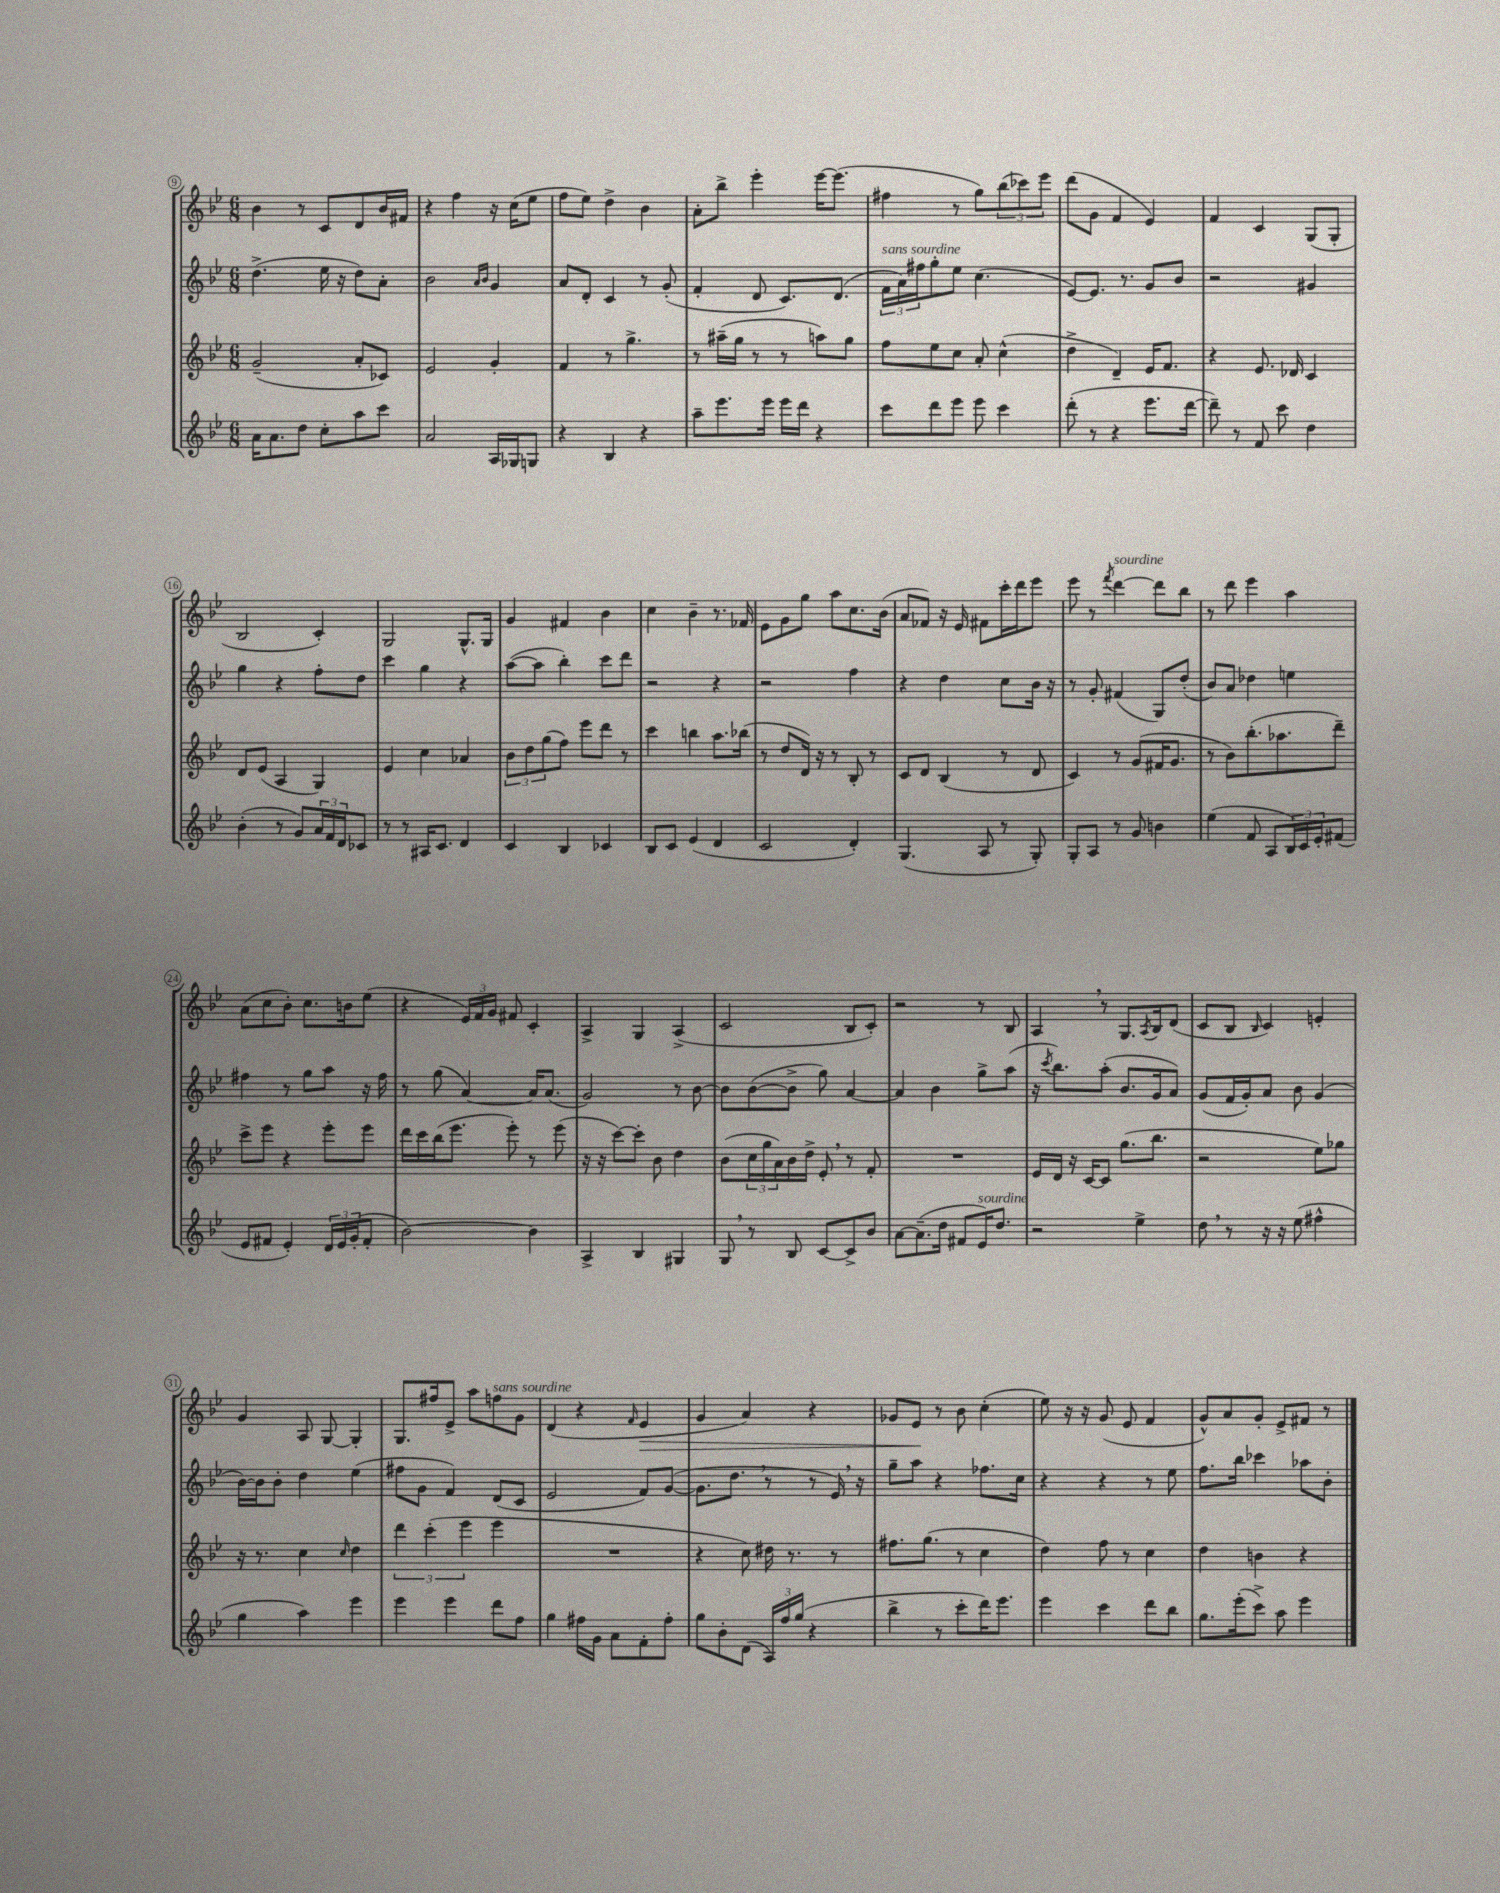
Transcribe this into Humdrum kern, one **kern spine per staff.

**kern	**kern	**kern	**kern	**dynam
*part4	*part3	*part2	*part1	*part1
*staff4	*staff3	*staff2	*staff1	*staff1
*clefG2	*clefG2	*clefG2	*clefG2	*
*k[b-e-]	*k[b-e-]	*k[b-e-]	*k[b-e-]	*
*M6/8	*M6/8	*M6/8	*M6/8	*
=9	=9	=9	=9	=9
16a\KL	(2g~/	(4.dd^\	4b-\	.
8.a\	.	.	.	.
8dd\J	.	.	8r	.
8cc'\L	.	16ee-\	8c/L	.
.	.	16r	.	.
8aa\	8a'/L	8dd\L)	8d/	.
8ccc\J	8c-X/J)	8a'\J	16b-/L	.
.	.	.	16f#X/JJ	.
=10	=10	=10	=10	=10
2a/	2e-/	2b-\	4r	.
.	.	.	4ff\	.
.	.	16qqa/LL	.	.
.	.	16qqb-/JJ	.	.
16A/LL	4g'/	4g/	16r	.
16G-X/J	.	.	(16cc\KL	.
8Gn/J	.	.	8ee-\J	.
=11	=11	=11	=11	=11
4r	4f/	8a/L	8ff\L	.
.	.	8d'/J	8ee-\J)	.
4B-/	8r	4c/	4dd^\	.
.	4.gg^\	.	.	.
4r	.	8r	4b-\	.
.	.	(8g'/	.	.
=12	=12	=12	=12	=12
8aa~\L	8r	4f'/	8a'\L	.
8.eee-\	(16aa#X~\LL	.	8bb-^\J	.
.	16gg\JJ	.	.	.
.	8r	8d/	4eee-'\	.
16eee-\Jk	.	.	.	.
16eee-\LL	8r	8.c/L)	.	.
16ddd\JJ	.	.	.	.
4r	8aan\L)	.	[16eee-\KL	.
.	.	(8.d/J	(8.eee-\J]	.
.	8gg\J	.	.	.
=13	=13	=13	=13	=13
!	!	!LO:TX:a:i:t=sans sourdine	!	!
8ccc\L	8ff\L	24f\LL	4ff#X\	.
.	.	24a\)	.	.
.	.	24ff#X\J	.	.
8ddd\	8ee-\	8gg'\	.	.
8eee-\J	8cc\J	8ee-\J	8r	.
8eee-\	8a'/	(4.cc\	8gg\L)	.
4ccc\	(4cc^^\	.	(12bb-\	.
.	.	.	12ccc-X\)	.
.	.	.	12eee-\J	.
=14	=14	=14	=14	=14
(8ddd'\	4dd^\	[8e-/L)	(8ddd\L	.
8r	.	8.e-/J]	8g\J	.
4r	4d~/)	.	4f/	.
.	.	8.r	.	.
8.eee-\L	16e-/KL	8g/L	4e-/)	.
.	8.f/J	.	.	.
.	.	8b-/J	.	.
[16ddd\Jk	.	.	.	.
=15	=15	=15	=15	=15
8ddd~\])	4r	2r	4f/	.
8r	.	.	.	.
8f/	8.e-/	.	4c/	.
8ccc\	.	.	.	.
.	16d-X/	.	.	.
4dd\	4c/	4g#X/	(8G/L	.
.	.	.	8G'/J	.
!!LO:LB:g=z
=16	=16	=16	=16	=16
(4b-'\	8d/L	4gg\	2B-/	.
.	(8e-/J	.	.	.
8r	4A/	4r	.	.
8g/L)	.	.	.	.
24a/L	4G/)	8ff'\L	4c'/)	.
24f/	.	.	.	.
24d/J	.	.	.	.
8c-X/J	.	8dd\J	.	.
=17	=17	=17	=17	=17
8r	4e-/	4ccc\	2G/	.
8r	.	.	.	.
16A#X/KL	4cc\	4gg\	.	.
8.c/J	.	.	.	.
4d/	4a-X/	4r	8.G^^/L	.
.	.	.	16G/Jk	.
=18	=18	=18	=18	=18
4c/	12b-\L	([8aa\L	4g/	.
.	12dd\	.	.	.
.	.	8aa\J]	.	.
.	(12gg\	.	.	.
4B-/	8ff\J)	4bb-'\)	4f#X/	.
.	8eee-\L	.	.	.
4c-X/	8ddd\J	8ccc\L	4b-\	.
.	8r	8ddd\J	.	.
=19	=19	=19	=19	=19
8B-/L	4ccc\	2r	4cc\	.
8c/J	.	.	.	.
(4e-/	4bbn\	.	4b-~\	.
4d/	8.aa\L	4r	8.r	.
.	(16bb-X\Jk	.	16f-X/	.
=20	=20	=20	=20	=20
2c/	8r	2r	8e-\L	.
.	8dd/L	.	8g\	.
.	16d/Jk)	.	8gg\J	.
.	16r	.	.	.
.	8r	.	8aa\L	.
4d'/)	8B-'/	4ff\	8.cc\	.
.	8r	.	.	.
.	.	.	(16b-\Jk	.
=21	=21	=21	=21	=21
(4.G/	8c/L	4r	8a/L	.
.	8d/J	.	8f-X/J)	.
.	(4B-/	4dd\	16r	.
.	.	.	16e-/	.
8A/	.	.	8f#X\L	.
8r	8r	8cc\L	16ccc'\L	.
.	.	.	16ddd\J	.
8G'/)	8d/	16b-\Jk	8eee-\J	.
.	.	16r	.	.
=22	=22	=22	=22	=22
8G'/L	4c/)	8r	8eee-\	.
8A/J	.	8g'/	8r	.
.	.	.	8qfff/	.
!	!	!	!LO:TX:a:i:t=sourdine	!
8r	8r	(4f#X/	[4ddd\	.
8g/	(8g/L	.	.	.
4bn\	16f#X/K	8G/L)	8ddd\L]	.
.	8.g/J	.	.	.
.	.	(8dd'/J	8bb-\J	.
=23	=23	=23	=23	=23
(4ee-\	8r	8b-/L)	8r	.
.	8b-\L)	8a/J	8ddd\	.
8f/	(8.bb-'\	4dd-X\	4eee-\	.
8A/L	.	.	.	.
.	8.aa-X\	.	.	.
24B-/L)	.	4een\	4aa\	.
24c/	.	.	.	.
24e-'/J	.	.	.	.
(8f#X/J	8ddd~\J)	.	.	.
!!LO:LB:g=z
=24	=24	=24	=24	=24
8e-/L	8ccc^\L	4ff#X\	(8a\L	.
8f#X/J	8eee-\J	.	8cc\	.
4e-'/)	4r	8r	8b-'\J)	.
.	.	8gg\L	8.cc\L	.
24d/LL	8eee-'\L	8aa\J	.	.
24e-/	.	.	.	.
.	.	.	16bn\k	.
(24g'/J	.	.	.	.
8f#'/J	8eee-\J	16r	(8ee-\J	.
.	.	16ff#\	.	.
=25	=25	=25	=25	=25
[2b-\)	16ddd\LL	8r	4r	.
.	16ccc\	.	.	.
.	(16bb-\J	(8gg\	.	.
.	8.eee-\J	.	.	.
.	.	[4a/)	24e-/LL)	.
.	.	.	24f/	.
.	.	.	24g/JJ	.
.	8eee-'\)	.	8f#X/	.
4b-\]	8r	16a/KL]	4c'/	.
.	.	(8.a/J	.	.
.	(8eee-\	.	.	.
=26	=26	=26	=26	=26
4A^/	16r	2g/)	4A^/	.
.	16r	.	.	.
.	[8ccc\L)	.	.	.
4B-/	8ccc'\J]	.	4G/	.
.	8b-\	.	.	.
4G#X/	4dd\	8r	(4A^/	.
.	.	[8b-\	.	.
=27	=27	=27	=27	=27
8G,/	(8b-\L	8b-\L]	2c/	.
8r	24cc\L	([8b-\	.	.
.	24gg\	.	.	.
.	24a\)	.	.	.
8B-/	16b-\	8b-^\J]	.	.
.	16dd^\JJ	.	.	.
[8c/L	8e-',/	8gg\)	.	.
8c^/]	8r	[4a/	8B-/L	.
8b-/J	8f'/	.	8c'/J)	.
=28	=28	=28	=28	=28
[8a\L	2.r	4a/]	2r	.
(8.a~\]	.	.	.	.
.	.	4b-\	.	.
16dd\Jk	.	.	.	.
8f#X/L	.	.	.	.
!LO:TX:a:i:t=sourdine	!	!	!	!
16e-/K)	.	8gg^\L	8r	.
8.dd/J	.	.	.	.
.	.	(8aa\J	8B-/	.
=29	=29	=29	=29	=29
2r	16e-/LL	16r	4A,/	.
.	.	8qccc/	.	.
.	16d/JJ	8.bb-\L)	.	.
.	16r	.	.	.
.	[16c/KL	.	.	.
.	8c/J]	(8aa'\J	8r	.
.	(8.gg\L	8.b-/L	8.G/L	.
4ee-^\	.	.	.	.
.	.	.	8qA/	.
.	8.bb-\J	16g/k	16B-/k	.
.	.	8a/J)	(8d/J	.
=30	=30	=30	=30	=30
8dd,\	2r	(8g/L	8c/L	.
8r	.	16f/L	8B-/J	.
.	.	16g'/J)	.	.
.	.	.	16qqB-/	.
16r	.	8a/J	4c/)	.
16r	.	.	.	.
(8ee-\	.	8b-\	.	.
4ff#X^^\	8ee-\L)	(4g/	4en'/	.
.	8gg-X\J	.	.	.
!!LO:LB:g=z
=31	=31	=31	=31	=31
4gg\	16r	[16b-\LL)	4g/	.
.	8.r	16b-\J]	.	.
.	.	8b-'\J	.	.
4aa\)	4cc\	4dd\	8A/	.
.	.	.	[8G/	.
.	16qqcc/	.	.	.
4eee-\	4dd\	(4ee-\	4G'/]	.
=32	=32	=32	=32	=32
4eee-\	6ddd\	8ff#X\L	8.G/L	.
.	.	8g\J	.	.
.	(6ccc'\	.	.	.
.	.	.	16ff#X/k	.
4eee-\	.	4f/)	8e-^/J	.
.	6eee-\	.	.	.
.	.	.	8aa\L	.
!	!	!	!LO:TX:a:i:t=sans sourdine	!
8ddd\L	4eee-\	(8d/L	8ffn\	.
8ff\J	.	8c/J	8g\J	.
=33	=33	=33	=33	=33
4gg\	2.r	2e-/	(4d/	.
16ff#X\LL	.	.	4r	.
16g\JJ	.	.	.	.
8a\L	.	.	.	.
.	.	.	16qqf/	.
!	!	!	!	!LO:HP:b
8f'\	.	8f/L)	4e-/	>
8ff#'\J	.	([8g/J	.	.
=34	=34	=34	=34	=34
8gg\L	4r	8.g\L]	4g/	.
8b-'\	.	.	.	.
.	.	8.dd,\J	.	.
(8d\J	8cc\)	.	4a/)	.
24A/LL)	16dd#X\	8r	.	.
24ff/	.	.	.	.
.	8.r	.	.	.
(24gg/JJ	.	.	.	.
4r	.	8r	4r	.
.	8r	16e-,/)	.	.
.	.	16r	.	.
=35	=35	=35	=35	=35
4bb-^\	8.ff#X\L	8gg~\L	8g-X/L	.
.	.	8aa\J	8e-/J	.
.	(8.gg\J	.	.	.
8r	.	4r	8r	]
8ccc'\L	8r	.	8b-\	.
16ddd\K)	4cc\	8.ff-X\L	(4cc'\	.
8.eee-\J	.	.	.	.
.	.	16cc\Jk	.	.
=36	=36	=36	=36	=36
4eee-\	4dd\)	4r	8ee-\)	.
.	.	.	16r	.
.	.	.	16r	.
4ccc\	8ff\	4r	(8g/	.
.	8r	.	8e-/	.
8ddd\L	4cc\	8r	4f/	.
8bb-\J	.	8ee-\	.	.
=37	=37	=37	=37	=37
8.gg\L	4dd\	8.ff\L	8g^^/L)	.
.	.	.	8a/	.
(16eee-'\k	.	16bb-\Jk	.	.
8ccc^\J)	4bn\	4ccc-X\	8g'/J	.
8aa\	.	.	8e-^/L	.
4eee-\	4r	8aa-X\L	8f#X/J	.
.	.	8b-'\J	8r	.
==	==	==	==	==
*-	*-	*-	*-	*-
